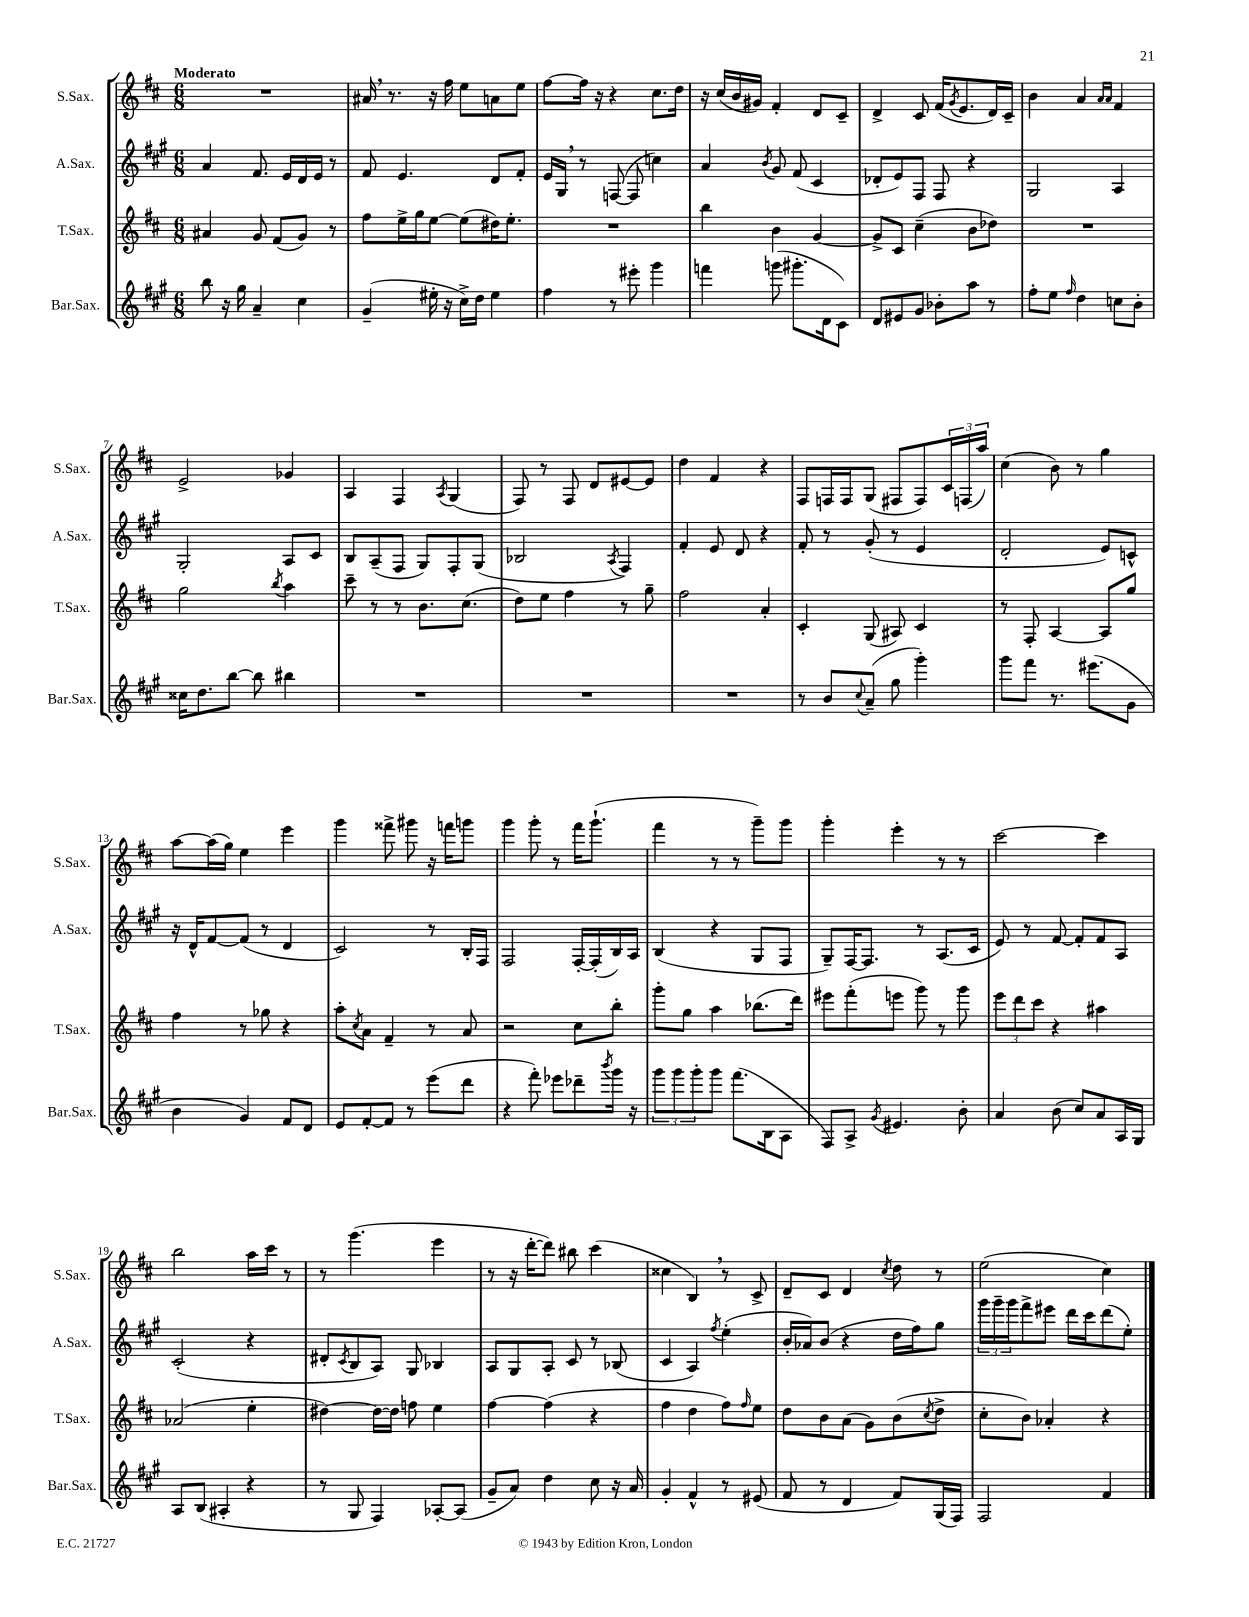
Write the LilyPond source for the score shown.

<<
\new StaffGroup <<
\new Staff = "s0" \with { instrumentName = "S.Sax." shortInstrumentName = "S.Sax." } {
    \clef treble \key d \major \numericTimeSignature \time 6/8 \tempo "Moderato"
    R2. |
    ais'16 \breathe r8. r16 fis''16 e''8 a'8 e''8 |
    fis''8~ fis''16 r16 r4 cis''8. d''16 |
    r16 cis''16( b'16 gis'16) fis'4-. d'8 cis'8-- |
    d'4-> cis'8 fis'16( \acciaccatura { g'8 } e'8. d'16) cis'16-- |
    b'4 a'4 \grace { a'16 a'16 } fis'4 |
    e'2-> ges'4 |
    a4 fis4 \acciaccatura { a8 } g4( |
    fis8) r8 fis8 d'8 eis'8~ eis'8 |
    d''4 fis'4 r4 |
    fis8 f16 f16 g8( fis8 fis8) \tuplet 3/2 { cis'16 f16( a''16) } |
    cis''4( b'8) r8 g''4 |
    a''8~ a''16( g''16) e''4 e'''4 |
    g'''4 fisis'''8-> gis'''8 r16 f'''16 g'''8 |
    g'''4 g'''8-. r8 fis'''16 g'''8.-!( |
    fis'''4 r8 r8 g'''8--) g'''8 |
    g'''4-. e'''4-. r8 r8 |
    cis'''2~ cis'''4 |
    b''2 a''16 cis'''16 r8 |
    r8 g'''4.( e'''4 |
    r8 r16 d'''16~-. d'''8) bis''8 cis'''4( |
    cisis''4 b4) \breathe r8 cis'8-> |
    d'8-- cis'8 d'4 \acciaccatura { cis''8 } d''8 r8 |
    e''2( cis''4) \bar "|." |
}
\new Staff = "s1" \with { instrumentName = "A.Sax." shortInstrumentName = "A.Sax." } {
    \clef treble \key a \major \numericTimeSignature \time 6/8
    a'4 fis'8. e'16 d'16 e'16 r8 |
    fis'8 e'4. d'8 fis'8-. |
    e'16 gis16 \breathe r8 f8~( f8 c''4) |
    a'4 \acciaccatura { b'8 } gis'8 fis'8( cis'4 |
    des'8-. e'8) fis8 fis8 r4 |
    gis2 a4 |
    gis2-. a8 cis'8 |
    b8 a8--( fis8 gis8) fis8-. gis8( |
    bes2 \acciaccatura { a8 } fis4) |
    fis'4-. e'8 d'8 r4 |
    fis'8-. r8 gis'8-.( r8 e'4 |
    d'2-. e'8) c'8-^ |
    r16 d'16-^ fis'8~ fis'8( r8 d'4 |
    cis'2) r8 b16-. fis16 |
    fis2 fis16~-. fis16-.( b16) a16 |
    b4( r4 gis8 fis8 |
    gis8--) fis16~ fis8. r8 a8.( cis'16 |
    e'8) r8 fis'8~ fis'8-. fis'8 a8 |
    cis'2-.( r4 |
    dis'8-. \acciaccatura { cis'8 } b8 a8) gis8 bes4 |
    a8 gis8 a8-. cis'8 r8 bes8( |
    cis'4 a4) \acciaccatura { fis''8 } e''4-.( |
    b'16-. aes'16) b'8( r4 d''16 fis''16) gis''8 |
    \tuplet 3/2 { gis'''16 gis'''16-- gis'''16 } fis'''8-> eis'''8 d'''16 cis'''16 d'''8( e''8-.) \bar "|." |
}
\new Staff = "s2" \with { instrumentName = "T.Sax." shortInstrumentName = "T.Sax." } {
    \clef treble \key d \major \numericTimeSignature \time 6/8
    ais'4 g'8 fis'8( g'8) r8 |
    fis''8 e''16-> g''16 e''8~ e''8( dis''16) e''8.-. |
    R2. |
    b''4 b'4 g'4~ |
    g'8-> cis'8 cis''4--( b'8 des''8) |
    R2. |
    g''2 \acciaccatura { b''8 } a''4 |
    cis'''8-- r8 r8 b'8. cis''8.( |
    d''8) e''8 fis''4 r8 g''8-- |
    fis''2 a'4-. |
    cis'4-. g8( ais8) cis'4 |
    r8 fis8-. a4~ a8 g''8 |
    fis''4 r8 ges''8 r4 |
    a''8-. \acciaccatura { cis''8 } a'8 fis'4-- r8 a'8 |
    r2 cis''8 b''8-. |
    g'''8-. g''8 a''4 bes''8.( d'''16) |
    eis'''8 fis'''8-.( e'''8 g'''8) r8 g'''8 |
    \tuplet 3/2 { e'''8 d'''8 cis'''8 } r4 ais''4 |
    aes'2( e''4-. |
    dis''4~) dis''16~ dis''16 f''8 e''4 |
    fis''4~ fis''4( r4 |
    fis''4 d''4 fis''8) \grace { fis''16 } e''8 |
    d''8 b'8 a'8( g'8) b'8( \acciaccatura { cis''8 } d''8-> |
    cis''8-. b'8) aes'4-. r4 \bar "|." |
}
\new Staff = "s3" \with { instrumentName = "Bar.Sax." shortInstrumentName = "Bar.Sax." } {
    \clef treble \key a \major \numericTimeSignature \time 6/8
    b''8 r16 gis''16 a'4-- cis''4 |
    gis'4--( eis''16-. r16 cis''16->) d''16 eis''4 |
    fis''4 r8 eis'''8-. gis'''4 |
    f'''4 g'''8( gis'''8.-. d'16 cis'8) |
    d'8 eis'8 gis'8 bes'8-. a''8 r8 |
    fis''8-. e''8 \grace { fis''16 } d''4 c''8 b'8-. |
    cisis''16 d''8. b''8~ b''8 bis''4 |
    R2. |
    R2. |
    R2. |
    r8 b'8 \appoggiatura { cis''8 } a'8--( gis''8 gis'''4-.) |
    gis'''8 fis'''8 r8. eis'''8.( gis'8 |
    b'4 gis'4) fis'8 d'8 |
    e'8 fis'8~-. fis'8 r8 e'''8( d'''8 |
    r4 fis'''8-.) ees'''8 des'''8-- \acciaccatura { b'''8 } gis'''16 r16 |
    \tuplet 3/2 { gis'''8 gis'''8 gis'''8-. } gis'''8 fis'''8.( b16 a8 |
    fis8) a8-> \acciaccatura { gis'8 } eis'4. b'8-. |
    a'4 b'8( cis''8) a'8 a16 gis16 |
    a8 b8( ais4-. r4 |
    r8 gis8 fis4) aes8~-. aes8( |
    gis'8-- a'8) d''4 cis''8 r16 a'16 |
    gis'4-. fis'4-^ r8 eis'8( |
    fis'8 r8 d'4 fis'8) gis16( fis16) |
    fis2 fis'4 \bar "|." |
}
>>
>>
